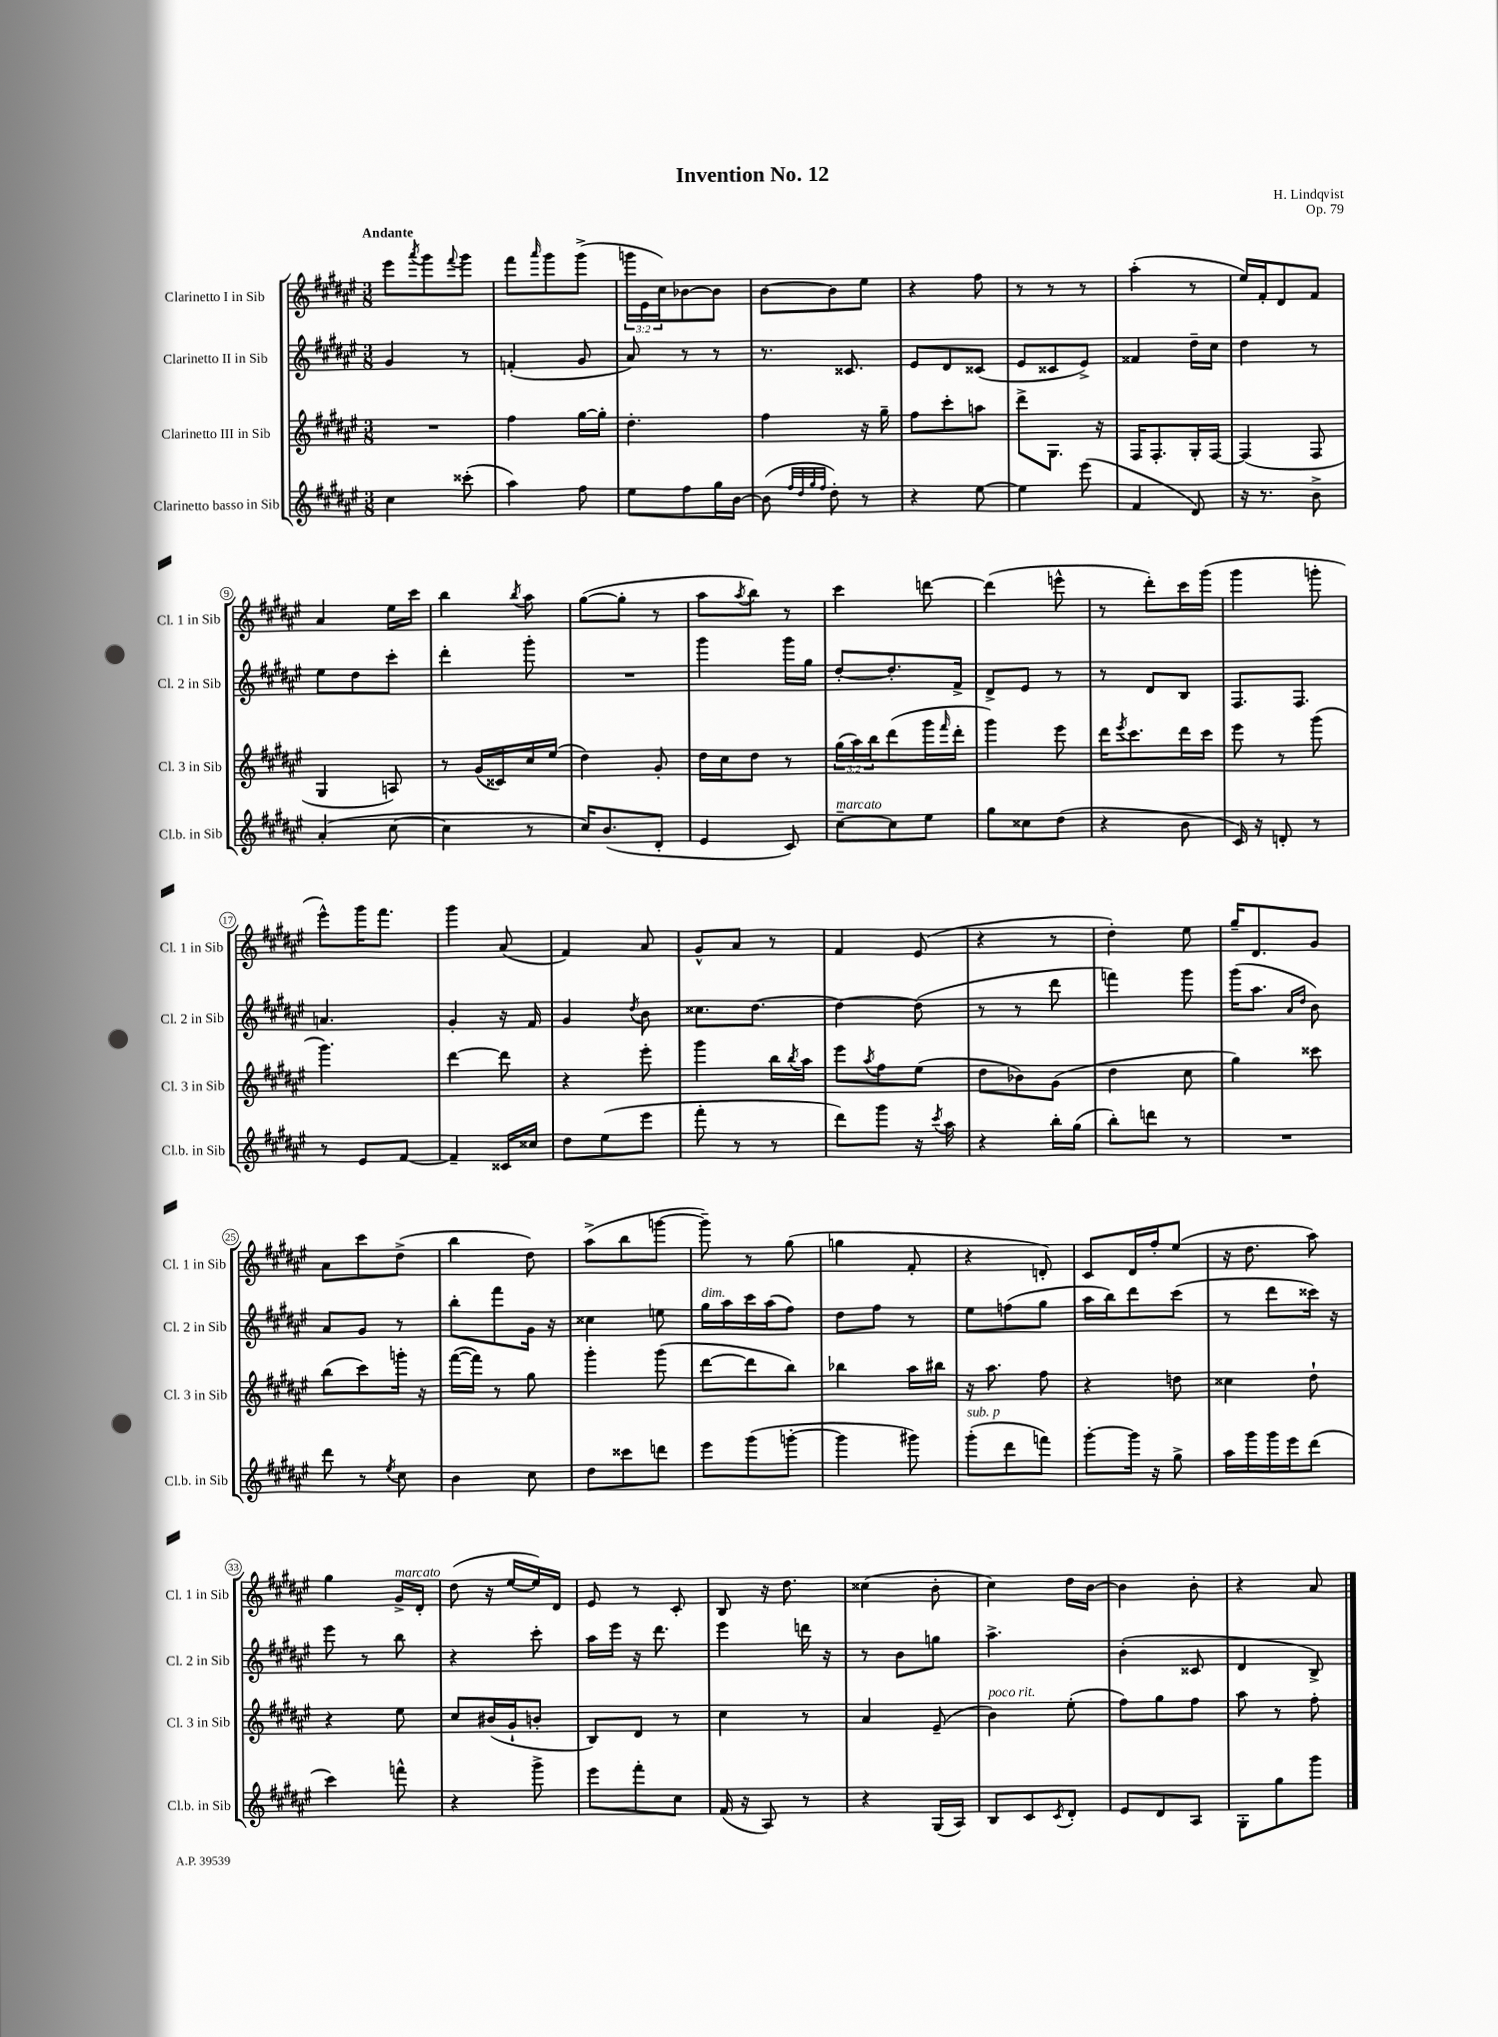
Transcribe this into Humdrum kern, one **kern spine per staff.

**kern	**kern	**kern	**kern
*staff4	*staff3	*staff2	*staff1
*clefG2	*clefG2	*clefG2	*clefG2
*k[f#c#g#d#a#e#]	*k[f#c#g#d#a#e#]	*k[f#c#g#d#a#e#]	*k[f#c#g#d#a#e#]
*M3/8	*M3/8	*M3/8	*M3/8
4cc#\	4.r	4g#/	8eee#\L
.	.	.	8qaaa#/
.	.	.	8ggg#\
.	.	.	8qqfff#/
(8ccc##'\	.	8r	8ggg#\J
=	=	=	=
4aa#\)	4ff#\	(4f'/	8fff#\L
.	.	.	16qqaaa#/
.	.	.	8ggg#\
8ff#\	[16gg#\LL	8g#/	(8ggg#^\J
.	16gg#'\]JJ	.	.
=	=	=	=
8ee#\L	4.dd#'\	8a#/)	24ggg\LL
.	.	.	24e#\
.	.	.	24cc#\J)
8ff#\	.	8r	[8b-\
16gg#\L	.	8r	8b-\]J
[16b\JJ	.	.	.
=	=	=	=
(8b\]	4ff#\	8.r	[8b\L
32qqff#/LLL	.	.	.
32qqdd#/	.	.	.
32qqgg#/	.	.	.
32qqff#/JJJ	.	.	.
8dd#'\)	.	.	8b\]
.	.	8.c##/	.
8r	16r	.	8ee#\J
.	16gg#~\	.	.
=	=	=	=
4r	8ff#\L	8e#/L	4r
.	8ccc#'\	8d#/	.
[8ee#\	8aa\J	(8c##/J	8ff#\
=	=	=	=
4ee#\]	8ddd#^\L	8e#/L	8r
.	8.G#\J	8c##/	8r
(8eee#\	.	8e#^/J)	8r
.	16r	.	.
=	=	=	=
4f#/	16F#/LK	4f##/	(4aa#'\
.	8.F#'/	.	.
8d#/)	16G#'/L	16dd#~\LL	8r
.	[16F#/JJ	16cc#\JJ	.
=	=	=	=
16r	(4F#/]	4dd#\	16ee#/LL)
8.r	.	.	16f#'/J
.	.	.	8d#/
8b^\	8F#/	8r	8f#/J
=	=	=	=
(4a#'/	4G#/	8ee#\L	4a#/
.	.	8dd#\	.
[8cc#\	8A/)	8ccc#'\J	16ee#\LL
.	.	.	16ccc#\JJ
=	=	=	=
4cc#\]	8r	4ddd#'\	4bb\
.	(16g#/LL	.	.
.	16c##/)	.	.
.	.	.	8qbb/
8r	16cc#/	8ggg#'\	8aa#\
.	(16ee#/JJ	.	.
=	=	=	=
16cc#/LK)	4dd#\)	4.r	([8gg#\L
(8.b/	.	.	.
.	.	.	8gg#'\]J
8d#'/J	8g#'/	.	8r
=	=	=	=
4e#/	16dd#\LL	4ggg#\	8aa#\L
.	16cc#\J	.	.
.	.	.	8qaa#/
.	8dd#\J	.	8bb\J)
8c#/)	8r	16ggg#\LL	8r
.	.	16gg#\JJ	.
=	=	=	=
[8cc#~\L	(24gg#\LL	[8dd#'/L	4ccc#\
.	24aa#\)	.	.
.	24bb\J	.	.
8cc#\]	(8ddd#\	8.dd#'/]	.
8ee#\J	16ggg#\L	.	[8ddd\
.	16qqfff#/	.	.
.	16ddd#'\JJ	16f#^/Jk	.
=	=	=	=
8gg#\L	4ggg#\)	8d#^/L	(4ddd\]
8cc##\	.	8e#/J	.
(8dd#\J	8eee#\	8r	8eee^^\
=	=	=	=
4r	16ddd#\LK	8r	8r
.	8qeee#/	.	.
.	8.ccc#\	.	.
.	.	8d#/L	8ddd#'\L)
8b\	16ddd#\L	8B/J	16ccc#\L
.	16ccc#\JJ	.	(16ggg#\JJ
=	=	=	=
16c#/)	8eee#\	8.F#/L	4ggg#\
16r	.	.	.
8d'/	8r	.	.
.	.	8.F#/J	.
8r	(8ggg#\	.	8ggg'\
=	=	=	=
8r	4.ggg#\)	4.a/	8eee#^^\L)
8e#/L	.	.	16ggg#\K
.	.	.	8.fff#\J
[8f#/J	.	.	.
=	=	=	=
4f#~/]	[4ddd#\	4g#'/	4ggg#\
16c##/LL	8ddd#\]	16r	(8a#/
16cc##/JJ	.	16f#/	.
=	=	=	=
8dd#\L	4r	4g#/	4f#/)
(8ee#\	.	.	.
.	.	8qdd#/	.
8eee#\J	8eee#'\	8b\	8a#/
=	=	=	=
8fff#'\	4ggg#\	8.cc##\L	8g#^^/L
8r	.	.	8a#/J
.	.	[8.dd#\J	.
8r	16bb\LL	.	8r
.	8qbb/	.	.
.	16aa#\JJ	.	.
=	=	=	=
8ddd#\L)	8eee#\L	4dd#\_	4f#/
.	8qaa#/	.	.
8ggg#\J	8ff#\	.	.
16r	(8ee#\J	(8dd#\]	(8e#/
8qccc#/	.	.	.
16aa#\	.	.	.
=	=	=	=
4r	8dd#\L	8r	4r
.	8b-\)	8r	.
16bb'\LL	(8g#\J	8ddd#\	8r
(16gg#\JJ	.	.	.
=	=	=	=
8bb'\L)	4dd#\	4fff\)	4dd#'\)
8ddd\J	.	.	.
8r	8cc#\	8ggg#\	8ee#\
=	=	=	=
4.r	4gg#\)	(16ggg#\LK	16gg#~/LK
.	.	8.aa#\J	8.d#/
.	.	16qqa#/LL	.
.	.	16qqdd#/JJ	.
.	8ccc##\	8b\)	8g#/J
=	=	=	=
8ddd#\	(8bb\L	8a#/L	8a#\L
8r	8ccc#\)	8g#/J	8ccc#\
8qee#/	.	.	.
8cc#\	16ggg'\Jk	8r	(8dd#^\J
.	16r	.	.
=	=	=	=
4b\	([16fff#\LL	8bb'\L	4bb\
.	16fff#\]JJ)	.	.
.	8r	8fff#\	.
8cc#\	8gg#\	16g#\Jk	8dd#\)
.	.	16r	.
=	=	=	=
8dd#\L	4ggg#'\	4cc##\	(8aa#^\L
8ccc##\	.	.	8bb\
8ddd\J	(8ggg#\	8ee\	[8ggg\J
=	=	=	=
8eee#\L	[8ddd#\L	16gg#\LL	8ggg~\])
.	.	16aa#\	.
(8ggg#\	8ddd#\]	16ccc#\	8r
.	.	(16aa#\J	.
[8ggg'\J	8bb\J)	8ff#\J)	(8gg#\
=	=	=	=
4ggg\]	4bb-\	8dd#\L	4gg\
.	.	8ff#\J	.
8ggg#\)	16aa#\LL	8r	8f#'/
.	16bb#\JJ	.	.
=	=	=	=
(8ggg#'\L	16r	8ee#\L	4r
.	8.aa#\	.	.
8ddd#\	.	(8ff\	.
8fff\J)	8ff#\	8gg#\J	8d'/)
=	=	=	=
[8ggg#'\L	4r	16aa#\LL	8c#/L
.	.	16bb\J)	.
16ggg#\]Jk	.	8ddd#\	16d#/L
16r	.	.	16ff#'/J
8gg#^\	8dd\	(8ccc#\J	(8ee#/J
=	=	=	=
16aa#\LL	4cc##\	8r	16r
16ggg#\	.	.	8.dd#\
16ggg#\	.	8ddd#\L	.
16eee#\J	.	.	.
(8ddd#\J	8dd#`\	16ccc##\Jk)	8aa#\)
.	.	16r	.
=	=	=	=
4ccc#\)	4r	8eee#\	4gg#\
.	.	8r	.
8fff^^\	8ee#\	8bb\	16g#^/LL
.	.	.	16d#'/JJ
=	=	=	=
4r	8cc#/L	4r	(8dd#\
.	(16b#/L	.	16r
.	16g#`/J	.	[16ee#/LL
8ggg#^\	8b'/J	8ccc#'\	16ee#/])
.	.	.	16d#/JJ
=	=	=	=
8eee#\L	8B/L)	16aa#\LL	8e#/
.	.	16eee#\JJ	.
8fff#'\	8d#/J	16r	8r
.	.	8.ddd#\	.
8cc#\J	8r	.	8c#'/
=	=	=	=
(16f#/	4cc#\	4eee#\	8B/
16r	.	.	.
8A#/)	.	.	16r
.	.	.	8.dd#\
8r	8r	16ddd\	.
.	.	16r	.
=	=	=	=
4r	4a#/	8r	(4cc##\
.	.	8b\L	.
(16G#/LL	(8e#~/	8gg\J	8b'\
16A#/JJ)	.	.	.
=	=	=	=
8B/L	4b\)	4.aa#^\	4cc#\)
8c#/	.	.	.
8qc#/	.	.	.
8d#'/J	(8ee#'\	.	16dd#\LL
.	.	.	[16b\JJ
=	=	=	=
8e#/L	8ff#\L)	(4b'\	4b\]
8d#/	8gg#\	.	.
8A#/J	8ff#\J	8c##/	8b'\
=	=	=	=
8G#'\L	8aa#\	4d#/	4r
8gg#\	8r	.	.
8ggg#\J	8ff#'\	8B^/)	8a#/
==	==	==	==
*-	*-	*-	*-
